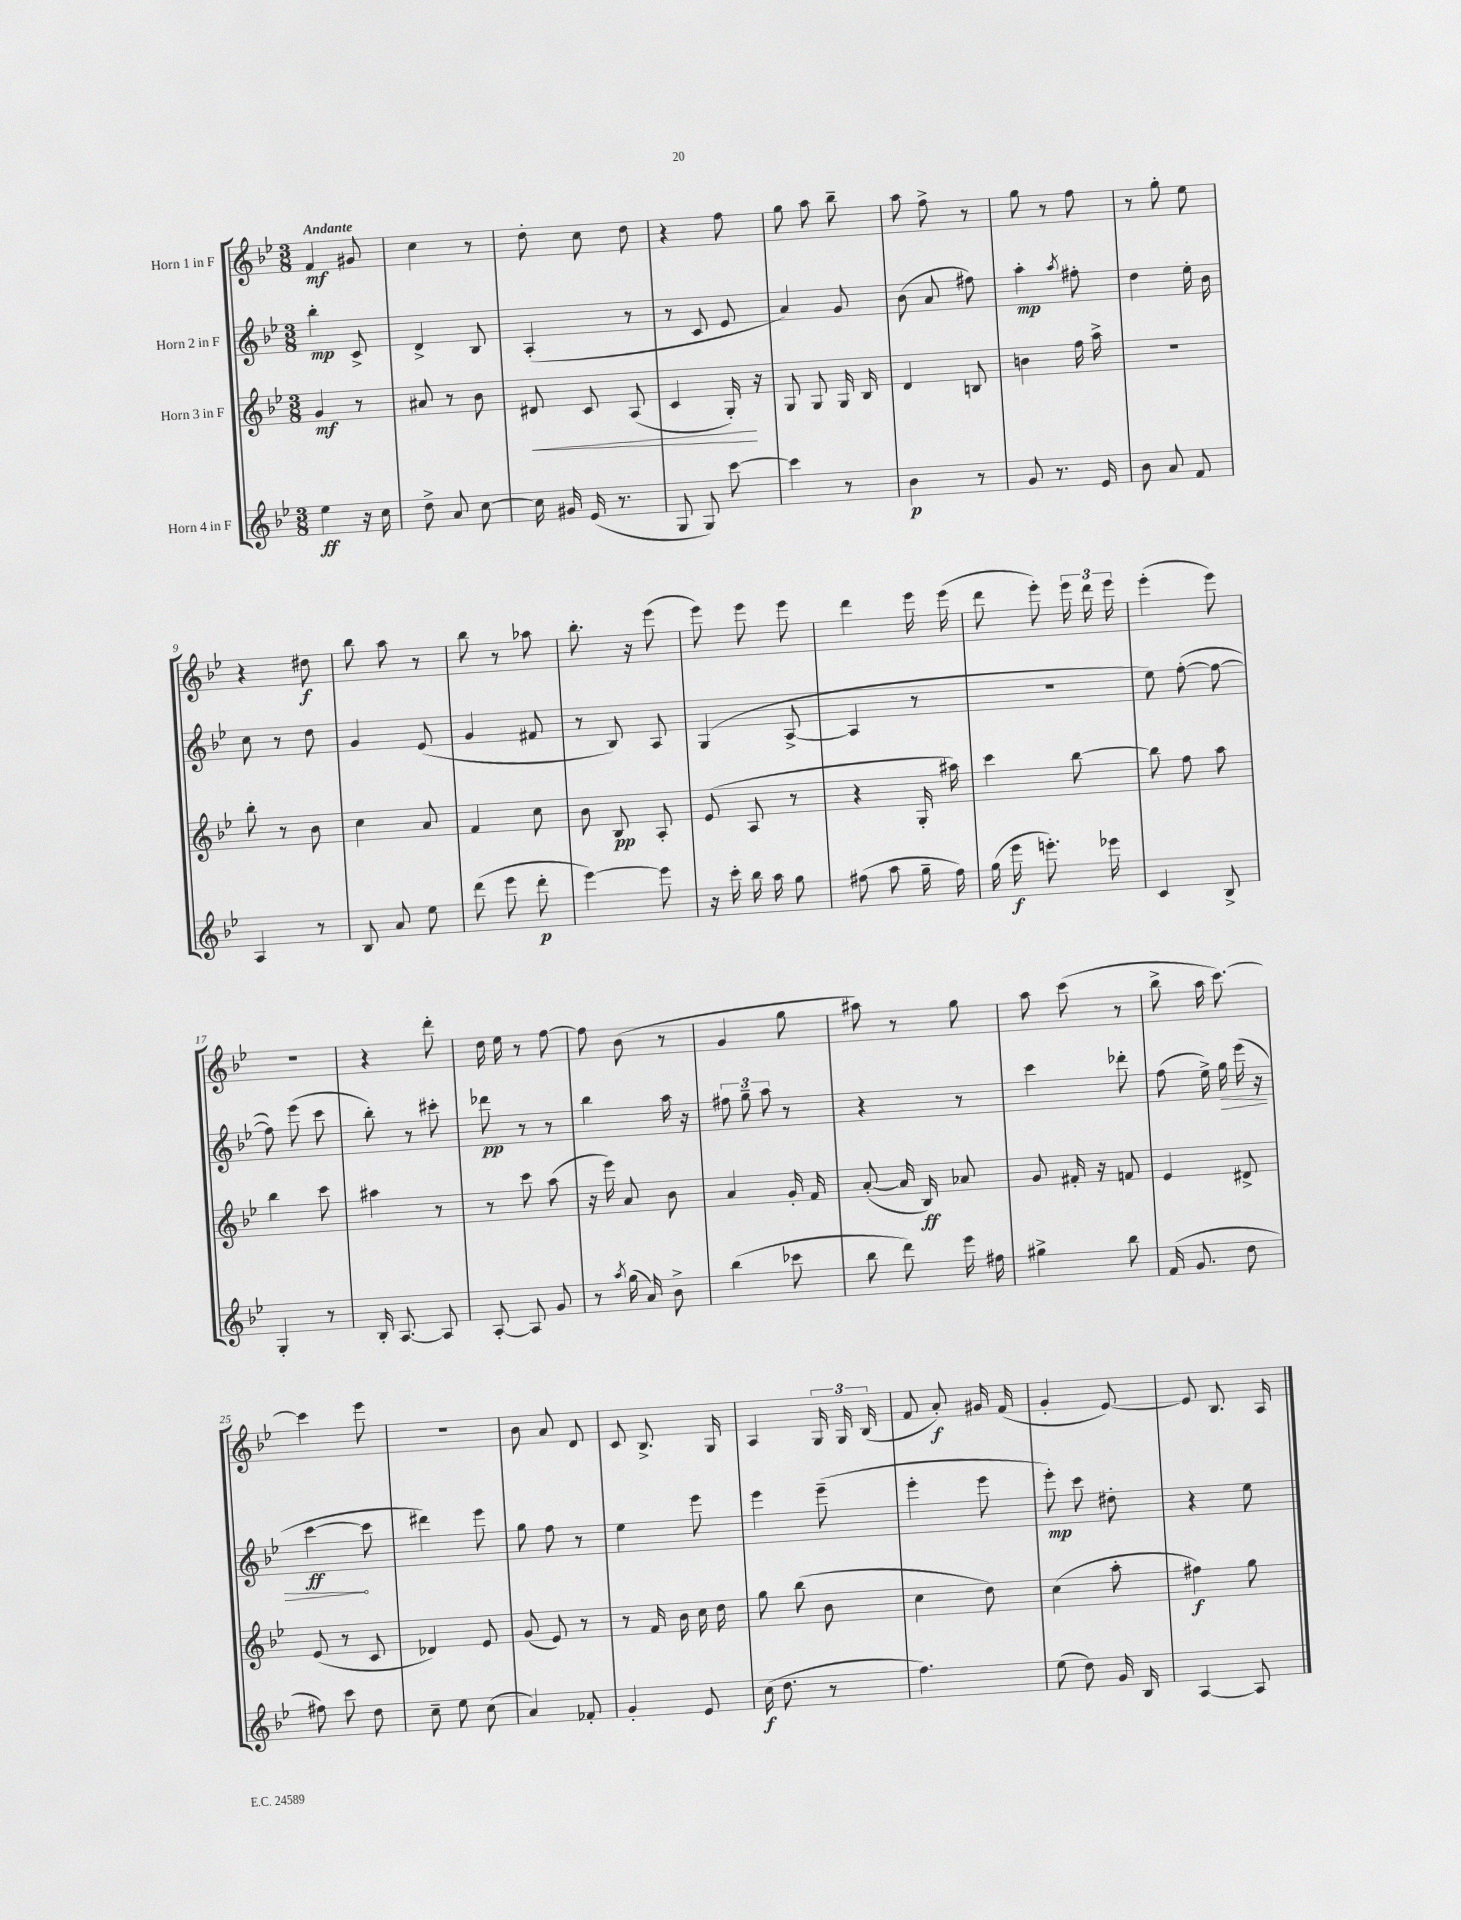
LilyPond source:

<<
\new StaffGroup <<
\new Staff = "s0" \with { instrumentName = "Horn 1 in F" } {
    \clef treble \key bes \major \numericTimeSignature \time 3/8 \tempo "Andante"
    \autoBeamOff f'4\mf gis'8 |
    c''4 r8 |
    d''8-. c''8 d''8 |
    r4 f''8 |
    g''8 a''8 bes''8-- |
    a''8 f''8-> r8 |
    g''8 r8 f''8 |
    r8 g''8-. ees''8 |
    r4 dis''8\f |
    bes''8 a''8 r8 |
    bes''8 r8 aes''8 |
    bes''8.-. r16 ees'''8( |
    ees'''8) ees'''8 ees'''8 |
    d'''4 ees'''16 ees'''16( |
    d'''8 ees'''8-.) \tuplet 3/2 { ees'''16 d'''16 ees'''16 } |
    ees'''4-.( ees'''8) |
    R4. |
    r4 d'''8-. |
    d''16 ees''16 r8 f''8~ |
    f''8 bes'8( r8 |
    g'4 g''8 |
    ais''8) r8 g''8 |
    a''8 c'''8( r8 |
    bes''8-> a''16 c'''8.~) |
    c'''4 ees'''8 |
    r4. |
    bes'8 a'8 d'8 |
    c'8 bes8.-> g16 |
    a4 \tuplet 3/2 { g16 g16 bes16( } |
    f'8 a'8-.\f) gis'16 f'16( |
    g'4-. ees'8~) |
    ees'8 bes8. a16 \bar "|." |
}
\new Staff = "s1" \with { instrumentName = "Horn 2 in F" } {
    \clef treble \key bes \major \numericTimeSignature \time 3/8
    \autoBeamOff bes''4-.\mp c'8-> |
    d'4-> bes8 |
    a4-.( r8 |
    r8 c'8 ees'8 |
    a'4) g'8 |
    bes'8( a'8 fis''8) |
    a''4-.\mp \acciaccatura { a''8 } fis''8-. |
    d''4 ees''16-. bes'16 |
    c''8 r8 d''8 |
    g'4 ees'8( |
    g'4 fis'8 |
    r8 bes8) a8 |
    g4( a8~-> |
    a4 r8 |
    R4. |
    ees''8) f''8~-.( f''8~ |
    f''8) ees'''8( c'''8 |
    bes''8-.) r8 cis'''8-. |
    des'''8\pp r8 r8 |
    bes''4 a''16 r16 |
    \tuplet 3/2 { fis''8 g''8-- a''8 } r8 |
    r4 r8 |
    c'''4 des'''8-. |
    f''8( ees''16->) \once \override Hairpin.circled-tip = ##t g''16\> ees'''16( r16 |
    c'''4~\ff\! c'''8 |
    dis'''4) ees'''8 |
    g''8 f''8 r8 |
    ees''4 ees'''8 |
    ees'''4 ees'''8--( |
    ees'''4-. ees'''8 |
    ees'''8-.\mp) c'''8 dis''8-. |
    r4 ees''8 \bar "|." |
}
\new Staff = "s2" \with { instrumentName = "Horn 3 in F" } {
    \clef treble \key bes \major \numericTimeSignature \time 3/8
    \autoBeamOff g'4\mf r8 |
    ais'8 r8 bes'8 |
    dis'8\< c'8 a8( |
    c'4 g16-.\!) r16 |
    g8 g8 g16 bes16 |
    d'4 b8 |
    b'4 f''16 a''16-> |
    R4. |
    bes''8-. r8 bes'8 |
    c''4 a'8 |
    f'4 c''8 |
    bes'8 bes8\pp a8-. |
    ees'8( a8 r8 |
    r4 g16-. ais''16) |
    c'''4 bes''8~ |
    bes''8 f''8 a''8 |
    bes''4 c'''8 |
    ais''4 r8 |
    r8 c'''8 a''8( |
    r16 ees'''16) a'8 bes'8 |
    a'4 g'16-. f'16 |
    a'8~-.( a'16 bes16\ff) aes'8 |
    g'8 fis'16-. r16 f'8 |
    ees'4 dis'8-> |
    ees'8( r8 c'8 |
    des'4) ees'8 |
    g'8( ees'8) r8 |
    r8 f'16 bes'16 c''16 d''16 |
    g''8 bes''8( bes'8 |
    c''4 d''8) |
    c''4( a''8-. |
    fis''4\f) g''8 \bar "|." |
}
\new Staff = "s3" \with { instrumentName = "Horn 4 in F" } {
    \clef treble \key bes \major \numericTimeSignature \time 3/8
    \autoBeamOff ees''4\ff r16 c''16 |
    d''8-> a'8 c''8~ |
    c''16 gis'16 ees'16( r8. |
    g8 g8) c'''8~ |
    c'''4 r8 |
    bes'4\p r8 |
    g'8 r8. ees'16 |
    bes'8 a'8 f'8 |
    a4 r8 |
    bes8 a'8 ees''8 |
    d'''8( ees'''8 d'''8-.\p |
    ees'''4~) ees'''8 |
    r16 c'''16-. bes''16 a''16 g''8 |
    fis''8( a''8 g''16-- fis''16) |
    g''16( ees'''16\f e'''8.-.) ees'''16 |
    c'4 bes8-> |
    g4-. r8 |
    bes16-. a8.~ a8 |
    a8~-. a8 g'8 |
    r8 \acciaccatura { a''8 } g''16( a'16) bes'8-> |
    bes''4( ces'''8 |
    bes''8 d'''8) ees'''16 fis''16 |
    gis''4-> bes''8 |
    f'16( g'8. d''8 |
    fis''8) c'''8 d''8 |
    c''8-- ees''8 c''8( |
    a'4) fes'8-. |
    g'4-. ees'8 |
    c''16\f( d''8. r8 |
    f''4.) |
    ees''8( d''8) g'16 bes16 |
    a4~ a8 \bar "|." |
}
>>
>>
